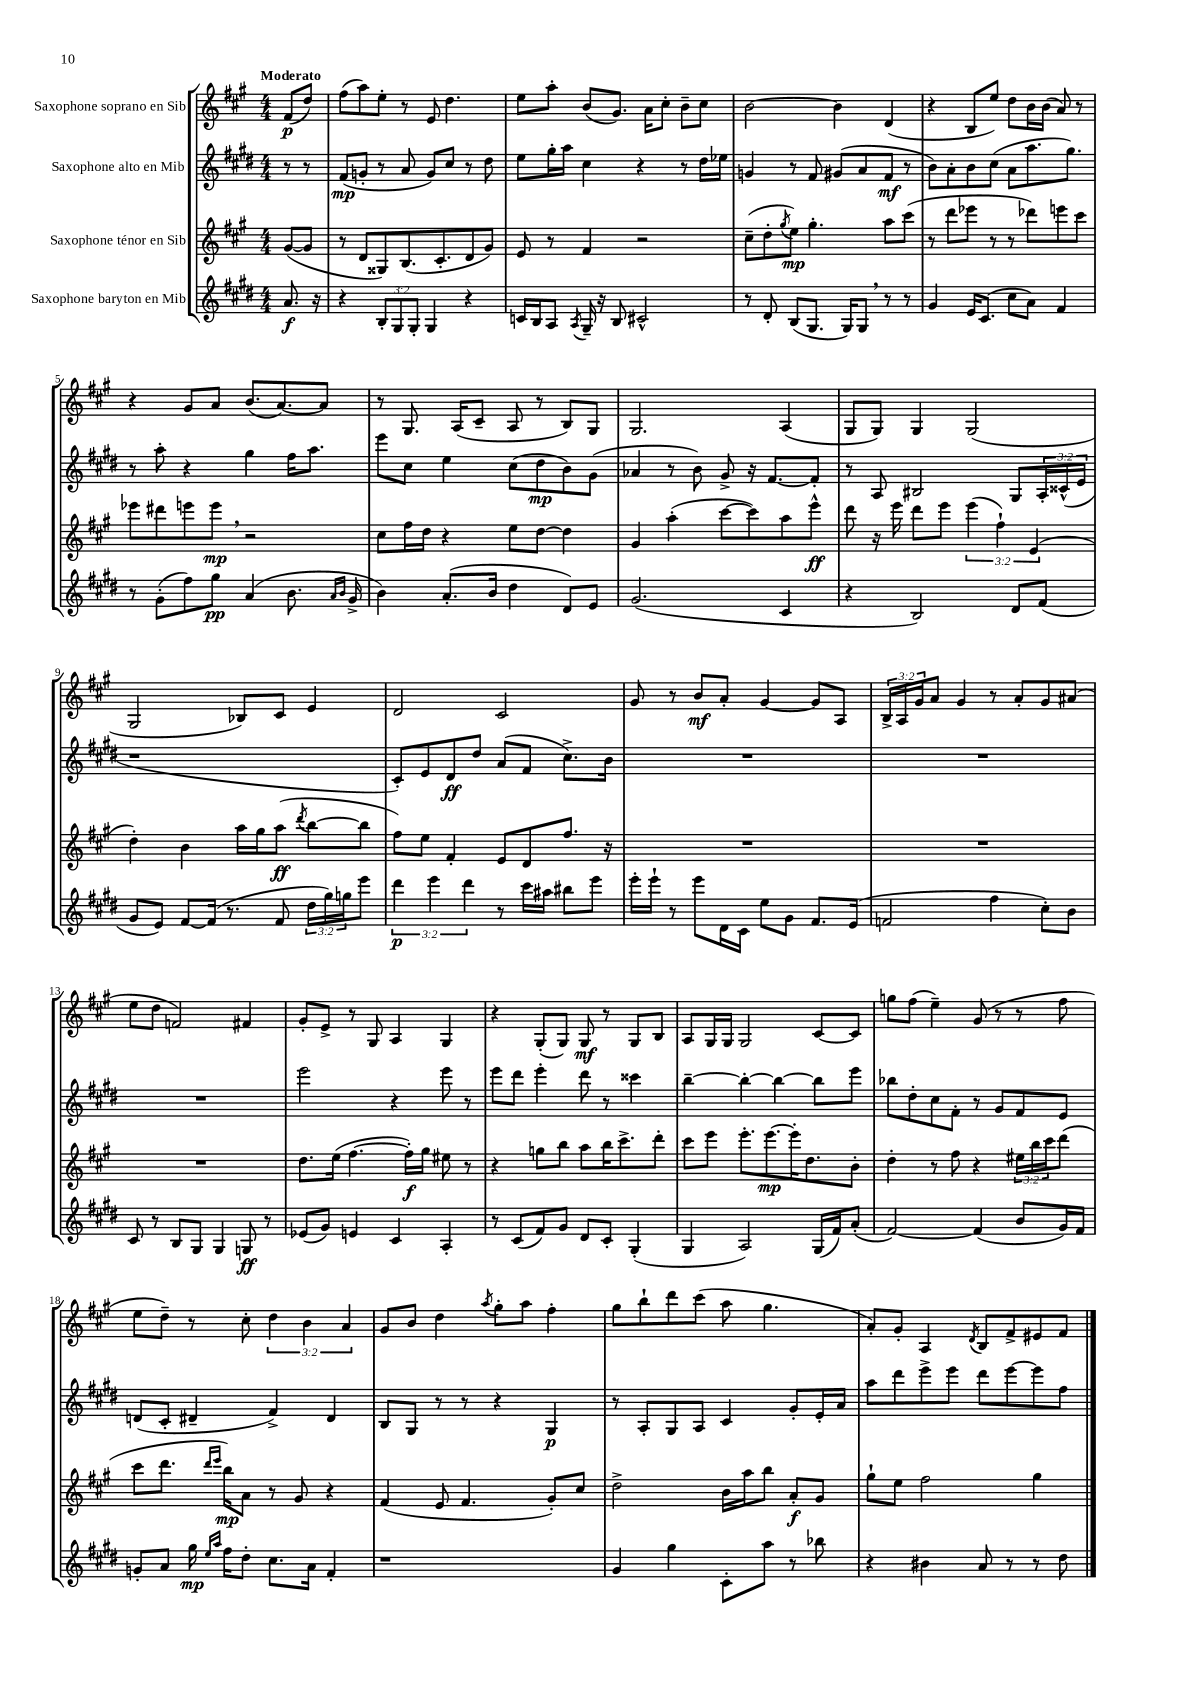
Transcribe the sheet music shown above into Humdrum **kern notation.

**kern	**kern	**kern	**kern
*staff4	*staff3	*staff2	*staff1
*clefG2	*clefG2	*clefG2	*clefG2
*k[f#c#g#d#]	*k[f#c#g#]	*k[f#c#g#d#]	*k[f#c#g#]
*M4/4	*M4/4	*M4/4	*M4/4
8.a	([8g#	8r	(8f#
.	8g#]	8r	8dd)
16r	.	.	.
=	=	=	=
4r	8r	(8f#	(8ff#
.	8d	8g'	8aa)
12B'	8G##)	8r	8ee'
12G#	.	.	.
.	(8.B	8a	8r
12G#'	.	.	.
4G#	.	8g)	8e
.	8.c#'	.	.
.	.	8cc#	4.dd
4r	8d	8r	.
.	8g#)	8dd#	.
=	=	=	=
16c	8e	8ee	8ee
16B	.	.	.
8A	8r	16gg#'	8aa'
.	.	16aa	.
8qA	.	.	.
16G#~	4f#	4cc#	(8b
16r	.	.	.
8B	.	.	8.g#)
2c#^^	2r	4r	.
.	.	.	16a
.	.	.	8cc#'
.	.	8r	8b~
.	.	16dd#	8cc#
.	.	16ee-	.
=	=	=	=
8r	(8cc#~	4g	[2b
8d#'	8dd'	.	.
.	8qgg#	.	.
(8B	8ee)	8r	.
8.G#	4.gg#'	8f#	.
.	.	(8g#	4b]
16G#)	.	.	.
8G#	.	8a	.
8r	8aa	8f#	(4d
8r	(8ccc#	8r	.
=	=	=	=
4g#	8r	8b)	4r
.	8ddd	8a'	.
16e	8eee-	8b	8B
(8.c#	.	.	.
.	8r	(8cc#	8ee)
8cc#	8r	8a	8dd
8a)	8ddd-)	8.aa	16b
.	.	.	(16b
4f#	8eee	.	8a)
.	.	8.gg#)	.
.	8ccc#	.	8r
=	=	=	=
8r	8eee-	8r	4r
(8g#'	8ddd#	8aa'	.
8ff#)	8eee	4r	8g#
8gg#	8eee	.	8a
(4a	2r	4gg#	(8.b
.	.	.	[8.a)
8.b	.	16ff#	.
.	.	8.aa	.
.	.	.	8a]
16qqa	.	.	.
16qqb	.	.	.
16g#^	.	.	.
=	=	=	=
4b)	8cc#	8eee	8r
.	16ff#	8cc#	8.G#
.	16dd	.	.
(8.a'	4r	4ee	.
.	.	.	(16A
.	.	.	8c#~
16b	.	.	.
4dd#	8ee	(8cc#	8A
.	[8dd	8dd#	8r
8d#)	4dd]	8b)	8B)
8e	.	(8g#	8G#
=	=	=	=
(2.g#	4g#	4a-	2.G#
.	(4aa'	8r	.
.	.	8b)	.
.	[8ccc#	8g#^	.
.	8ccc#])	16r	.
.	.	[8.f#	.
4c#	8aa	.	(4A
.	8eee^^	8f#']	.
=	=	=	=
4r	8ddd	8r	8G#
.	16r	8A	8G#)
.	16eee	.	.
2B)	8ddd	2B#	4G#
.	8eee	.	.
.	(6eee	.	(2G#
.	6ff#`)	.	.
8d#	.	8G#	.
.	(6e	.	.
(8f#	.	24A'	.
.	.	(24c##^^	.
.	.	24e	.
=	=	=	=
8g#	4dd')	1r	2G#
8e)	.	.	.
[8f#	4b	.	.
(16f#]	.	.	.
8.r	.	.	.
.	16aa	.	8B-)
.	16gg#	.	.
8f#	(8aa	.	8c#
.	8qddd	.	.
24dd#	[8bb	.	4e
24gg#)	.	.	.
24gg	.	.	.
8eee	8bb]	.	.
=	=	=	=
6ddd#	8ff#)	8c#')	2d
.	8ee	8e	.
6eee	.	.	.
.	4f#'	8d#	.
6ddd#	.	.	.
.	.	8dd#	.
8r	8e	(8a	2c#
16ccc#	8d	8f#	.
16aa#	.	.	.
8bb#	8.ff#	8.cc#^)	.
8eee	.	.	.
.	16r	16b	.
=	=	=	=
16eee'	1r	1r	8g#
16eee`	.	.	.
8r	.	.	8r
8eee	.	.	8b
16d#	.	.	8a'
16c#	.	.	.
8ee	.	.	[4g#
8g#	.	.	.
8.f#	.	.	8g#]
.	.	.	8A
(16e	.	.	.
=	=	=	=
2f	1r	1r	24B^
.	.	.	24A
.	.	.	24g#
.	.	.	8a
.	.	.	4g#
4ff#	.	.	8r
.	.	.	8a'
8cc#')	.	.	8g#
8b	.	.	(8a#
=	=	=	=
8c#	1r	1r	8ee
8r	.	.	8dd
8B	.	.	2f)
8G#	.	.	.
4G#	.	.	.
8G	.	.	4f#
8r	.	.	.
=	=	=	=
(8e-	8.dd	2eee	8g#'
8g#)	.	.	8e^
.	(16ee	.	.
4e	[4.ff#	.	8r
.	.	.	8G#
4c#	.	4r	4A
.	16ff#'])	.	.
.	16gg#	.	.
4A'	8ee#	8eee	4G#
.	8r	8r	.
=	=	=	=
8r	4r	8eee	4r
(8c#	.	8ddd#	.
8f#)	8gg	4eee'	(8G#'
8g#	8bb	.	8G#)
8d#	8aa	8ddd#	8G#
8c#'	16bb	8r	8r
.	8.ccc#^	.	.
(4G#'	.	4ccc##	8G#
.	8ddd'	.	8B
=	=	=	=
4G#	8ccc#	[4bb~	8A
.	8eee	.	16G#
.	.	.	16G#
2A)	8.eee'	4bb'_	2G#
.	[8.eee	.	.
.	.	4bb_	.
.	16eee']	.	.
.	8.dd	.	.
(16G#	.	8bb]	[8c#
16f#)	.	.	.
(8a'	8b'	8eee	8c#]
=	=	=	=
[2f#)	4dd'	8bb-	8gg
.	.	8dd#'	(8ff#
.	8r	8cc#	4ee~)
.	8ff#	8f#'	.
(4f#]	4r	8r	(8g#
.	.	8g#	8r
8b	24ee#	8f#	8r
.	24bb	.	.
.	24ccc#	.	.
16g#)	(8ddd	8e	8ff#
16f#	.	.	.
=	=	=	=
8g'	8ccc#	(8d	8ee
8a	8.ddd	8c#'	8dd~)
16gg#	.	4d#~	8r
16qqee	16qqddd	.	.
16qqaa	16qqeee	.	.
16ff#	16bb)	.	.
8dd#'	8a	.	8cc#'
8.cc#	8r	4f#^)	6dd
.	8g#	.	.
.	.	.	6b
16a	.	.	.
4f#'	4r	4d#	.
.	.	.	6a
=	=	=	=
1r	(4f#	8B	8g#
.	.	8G#	8b
.	8e	8r	4dd
.	4.f#	8r	.
.	.	.	8qaa
.	.	4r	8gg#'
.	.	.	8aa
.	8g#')	4G#	4ff#'
.	8cc#	.	.
=	=	=	=
4g#	2dd^	8r	8gg#
.	.	8A'	8bb`
4gg#	.	8G#	8ddd
.	.	8A	(8ccc#
8c#'	16b	4c#	8aa
.	16aa	.	.
8aa	8bb	.	4.gg#
8r	8a'	8g#'	.
8bb-	8g#	16e'	.
.	.	16a	.
=	=	=	=
4r	8gg#`	8aa	8a')
.	8ee	8ddd#	8g#'
4b#	2ff#	8eee^	4A
.	.	8eee	.
.	.	.	8qd
8a	.	8ddd#	8B
8r	.	[8eee	8f#^
8r	4gg#	8eee]	8e#
8dd#	.	8ff#	8f#
==	==	==	==
*-	*-	*-	*-
